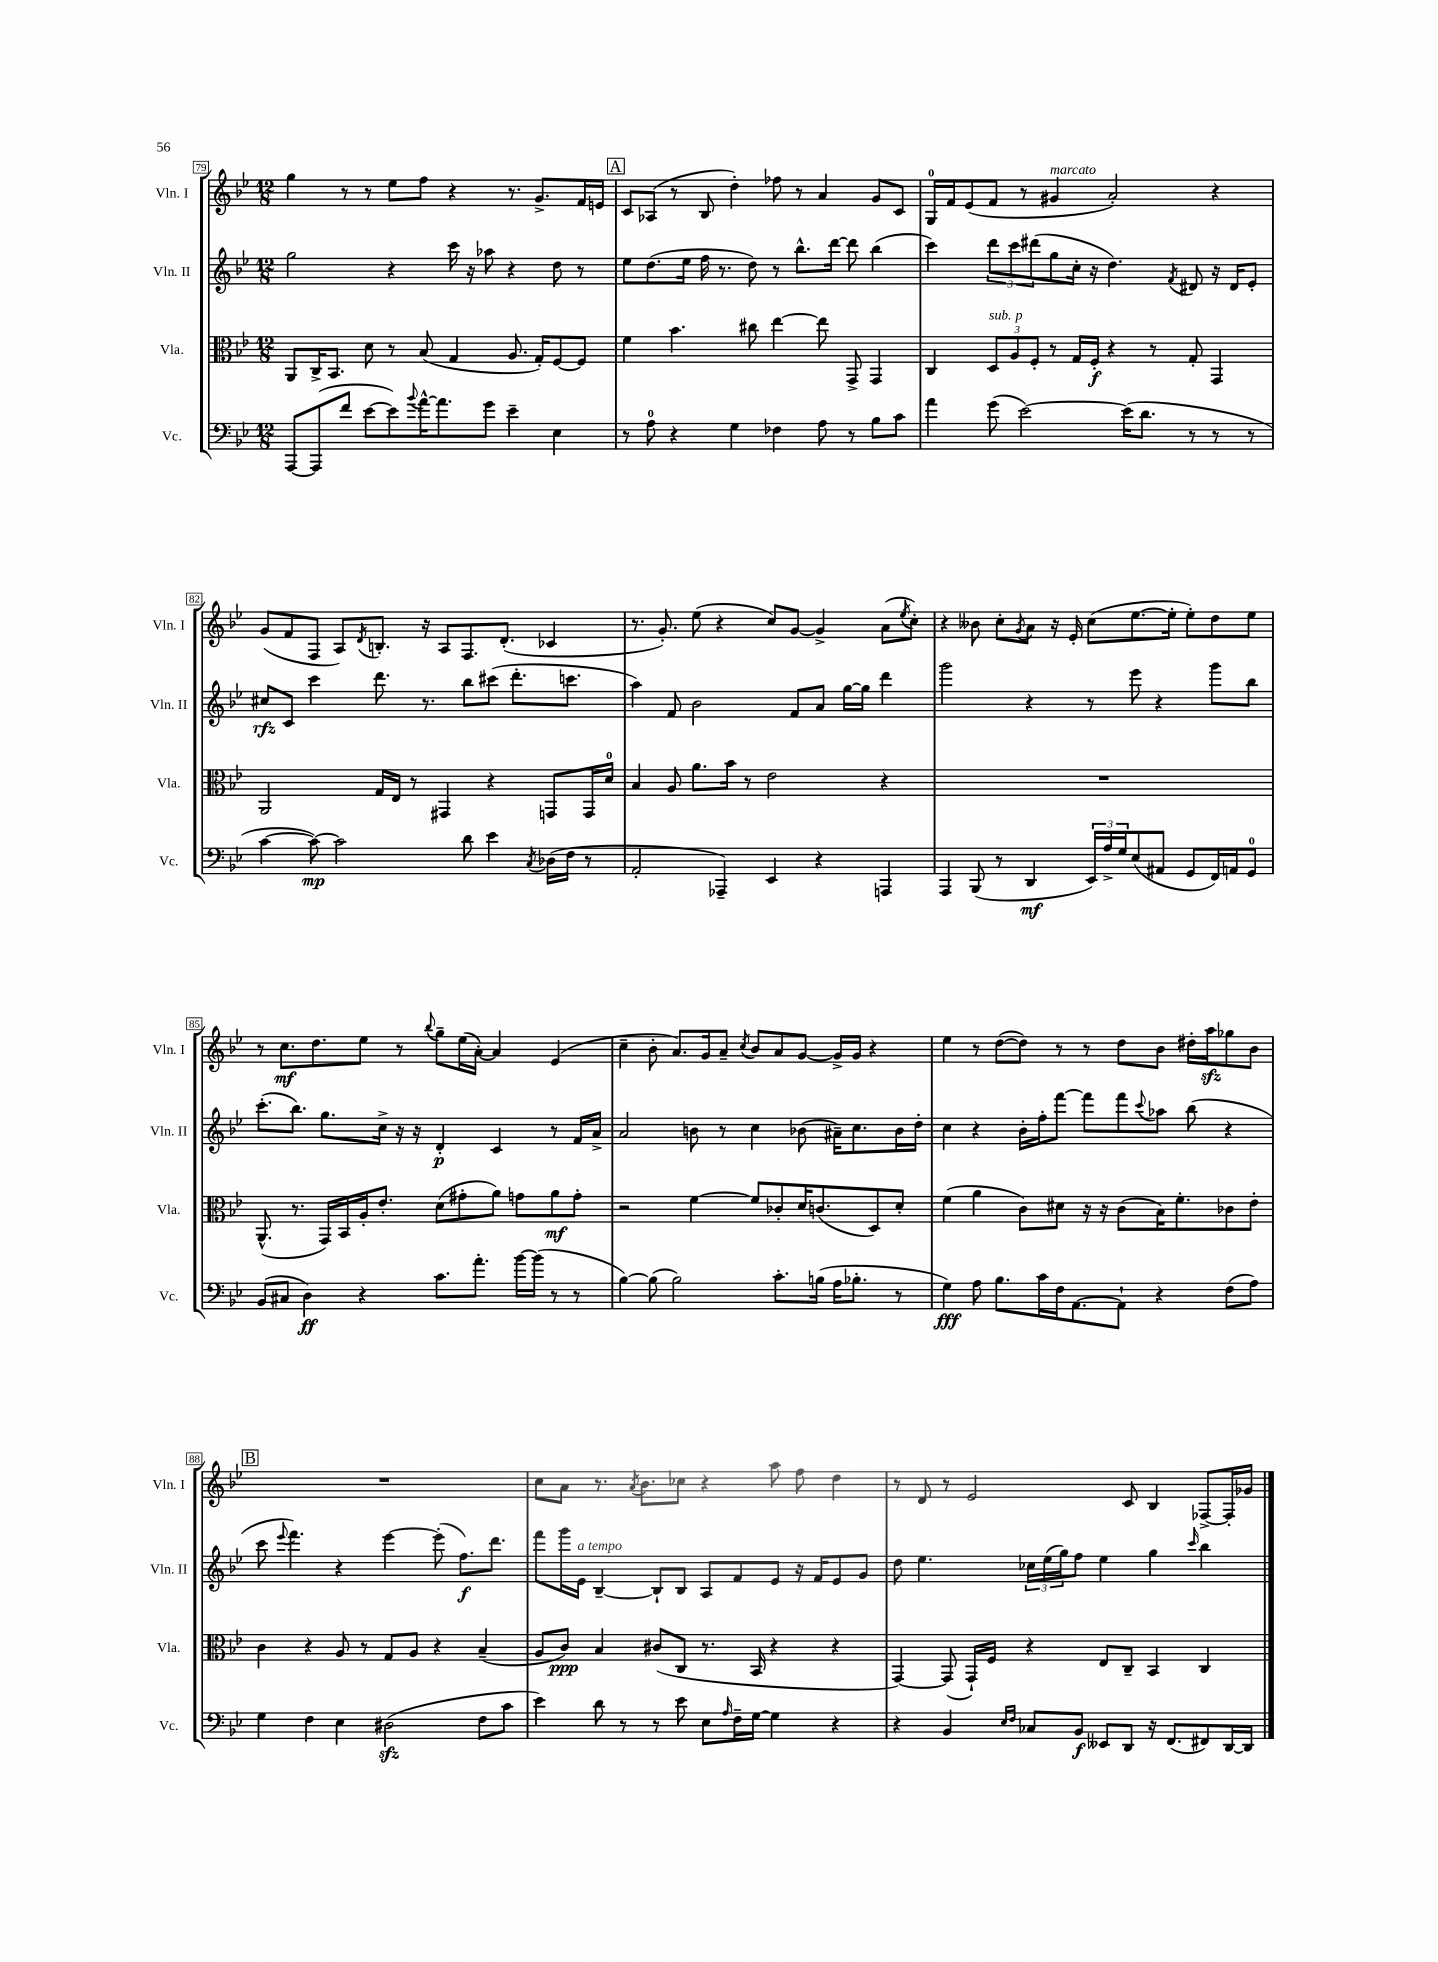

**kern	**dynam	**kern	**dynam	**kern	**dynam	**kern	**dynam
*part4	*part4	*part3	*part3	*part2	*part2	*part1	*part1
*staff4	*staff4	*staff3	*staff3	*staff2	*staff2	*staff1	*staff1
*I"Vc.	*	*I"Vla.	*	*I"Vln. II	*	*I"Vln. I	*
*I'Vc.	*	*I'Vla.	*	*I'Vln. II	*	*I'Vln. I	*
*clefF4	*	*clefC3	*	*clefG2	*	*clefG2	*
*k[b-e-]	*	*k[b-e-]	*	*k[b-e-]	*	*k[b-e-]	*
*M12/8	*	*M12/8	*	*M12/8	*	*M12/8	*
=79	=79	=79	=79	=79	=79	=79	=79
[8AAA/L	.	8AA/L	.	2gg\	.	4gg\	.
(8AAA/]	.	16C^/K	.	.	.	.	.
.	.	8.BB-/J	.	.	.	.	.
8f/J	.	.	.	.	.	8r	.
[8e-\L	.	8d\	.	.	.	8r	.
8e-\])	.	8r	.	4r	.	8ee-\L	.
8qqb-/	.	.	.	.	.	.	.
[16a^^\K	.	(8B-/	.	.	.	8ff\J	.
8.a\]	.	.	.	.	.	.	.
.	.	4G/	.	16ccc\	.	4r	.
.	.	.	.	16r	.	.	.
8g\J	.	.	.	8aa-X\	.	.	.
4e-~\	.	8.A/	.	4r	.	8.r	.
.	.	16G'/KL)	.	.	.	8.g^/L	.
4E-\	.	[8F/	.	8dd\	.	.	.
.	.	8F/J]	.	8r	.	16f/L	.
.	.	.	.	.	.	16en/JJ	.
!!LO:REH:place=s1:t=A
=80	=80	=80	=80	=80	=80	=80	=80
8r	.	4f\	.	8ee-\L	.	8c/L	.
8A\	.	.	.	(8.dd\	.	(8A-X/J	.
4r	.	4.b-\	.	.	.	8r	.
.	.	.	.	16ee-\Jk	.	.	.
.	.	.	.	16ff\	.	8B-/	.
.	.	.	.	8.r	.	.	.
4G\	.	.	.	.	.	4dd'\)	.
.	.	8cc#X\	.	8dd\)	.	.	.
4F-X\	.	[4ee-\	.	8r	.	8ff-X\	.
.	.	.	.	8.bb-^^\L	.	8r	.
8A\	.	8ee-\]	.	.	.	4a/	.
.	.	.	.	[16ddd\Jk	.	.	.
8r	.	8GG^/	.	8ddd\]	.	.	.
8B-\L	.	4GG/	.	(4bb-\	.	8g/L	.
8c\J	.	.	.	.	.	8c/J	.
=81	=81	=81	=81	=81	=81	=81	=81
4a\	.	4C/	.	4ccc\)	.	16G/LL	.
.	.	.	.	.	.	16f/J	.
.	.	.	.	.	.	(8e-/	.
!	!	!LO:TX:a:i:t=sub. p	!	!	!	!	!
(8g\	.	12D/L	.	12ddd\L	.	8f/J	.
.	.	12A/	.	12ccc\	.	.	.
[2e-\)	.	.	.	.	.	8r	.
.	.	12F'/J	.	(12ddd#X\	.	.	.
!	!	!	!	!	!	!LO:TX:a:i:t=marcato	!
.	.	8r	.	8gg\	.	4g#X/	.
.	.	16G/LL	.	16cc'\Jk	.	.	.
.	.	16F'/JJ	f	16r	.	.	.
.	.	4r	.	4.dd\)	.	2a'/)	.
(16e-\KL]	.	.	.	.	.	.	.
8.d\J	.	.	.	.	.	.	.
.	.	8r	.	.	.	.	.
.	.	.	.	8qf/	.	.	.
8r	.	8G'/	.	8d#X/	.	.	.
8r	.	4GG/	.	16r	.	4r	.
.	.	.	.	16d#/KL	.	.	.
8r	.	.	.	8e-'/J	.	.	.
!!LO:LB:g=z
=82	=82	=82	=82	=82	=82	=82	=82
[4c\	.	2AA/	.	8cc#X/L	rfz	(8g/L	.
.	.	.	.	8c/J	.	8f/	.
8c\_)	mp	.	.	4ccc\	.	8F/J	.
2c\]	.	.	.	.	.	8A/L)	.
.	.	.	.	.	.	8qd/	.
.	.	16G/LL	.	8.ddd\	.	8.Bn'/J	.
.	.	16E-/JJ	.	.	.	.	.
.	.	8r	.	.	.	.	.
.	.	.	.	8.r	.	16r	.
.	.	4GG#X/	.	.	.	8A/L	.
8d\	.	.	.	8bb-\L	.	8.F/	.
4e-\	.	4r	.	(8ccc#X\J	.	.	.
.	.	.	.	.	.	(8.d'/J	.
.	.	.	.	8.ddd'\L	.	.	.
8qC/	.	.	.	.	.	.	.
(16D-X\LL	.	8GGn/L	.	.	.	4c-X/	.
16F\JJ	.	.	.	8.cccn\J	.	.	.
8r	.	16GG/L	.	.	.	.	.
.	.	16d/JJ	.	.	.	.	.
=83	=83	=83	=83	=83	=83	=83	=83
2AA'/	.	4B-/	.	4aa\)	.	8.r	.
.	.	.	.	.	.	8.g'/)	.
.	.	8A/	.	8f/	.	.	.
.	.	8.a\L	.	2b-\	.	(8ee-\	.
4AAA-X~/)	.	.	.	.	.	4r	.
.	.	16b-\Jk	.	.	.	.	.
.	.	8r	.	.	.	.	.
4EE-/	.	2e-\	.	.	.	8cc/L)	.
.	.	.	.	8f/L	.	[8g/J	.
4r	.	.	.	8a/J	.	4g^/]	.
.	.	.	.	[16gg\LL	.	.	.
.	.	.	.	16gg\JJ]	.	.	.
4AAAn/	.	4r	.	4ddd\	.	(8a\L	.
.	.	.	.	.	.	8qee-/	.
.	.	.	.	.	.	8cc'\J)	.
=84	=84	=84	=84	=84	=84	=84	=84
4AAA/	.	1.r	.	2ggg\	.	4r	.
(8BBB-/	.	.	.	.	.	8b--X\	.
8r	.	.	.	.	.	8cc'\L	.
.	.	.	.	.	.	8qg/	.
4DD/	mf	.	.	4r	.	8a\J	.
.	.	.	.	.	.	16r	.
.	.	.	.	.	.	16e-'/	.
24EE-/LL)	.	.	.	8r	.	(8cc\L	.
24A^/	.	.	.	.	.	.	.
24G/J	.	.	.	.	.	.	.
(8E-/	.	.	.	8eee-\	.	[8.ee-\	.
8AA#X/J	.	.	.	4r	.	.	.
.	.	.	.	.	.	16ee-'\Jk]	.
8GG/L	.	.	.	.	.	8ee-'\L)	.
16FF/L)	.	.	.	8ggg\L	.	8dd\	.
16AAn/J	.	.	.	.	.	.	.
8GG/J	.	.	.	8bb-\J	.	8ee-\J	.
!!LO:LB:g=z
=85	=85	=85	=85	=85	=85	=85	=85
(8BB-/L	.	(8.AA^^/	.	(8.ccc'\L	.	8r	.
8C#X/J	.	.	.	.	.	8.cc\L	mf
.	.	8.r	.	8.bb-\J)	.	.	.
4D\)	ff	.	.	.	.	.	.
.	.	.	.	.	.	8.dd\	.
.	.	16GG/LL)	.	8.gg\L	.	.	.
.	.	16BB-/	.	.	.	.	.
4r	.	16A'/J	.	.	.	8ee-\J	.
.	.	8.e-'/J	.	16cc^\Jk	.	.	.
.	.	.	.	16r	.	8r	.
.	.	.	.	16r	.	.	.
.	.	.	.	.	.	8qqbb-/	.
8.c\L	.	(8d\L	.	4d'/	p	8gg~\L	.
.	.	8g#X'\	.	.	.	(16ee-\L	.
8.a'\J	.	.	.	.	.	[16a'\JJ)	.
.	.	8a\J)	.	4c/	.	4a/]	.
[16b-\LL	.	8gn\L	.	.	.	.	.
(16b-\JJ]	.	.	.	.	.	.	.
8r	.	8a\	mf	8r	.	(4e-/	.
8r	.	8g'\J	.	16f/LL	.	.	.
.	.	.	.	16a^/JJ	.	.	.
=86	=86	=86	=86	=86	=86	=86	=86
[4B-\)	.	2r	.	2a/	.	4cc~\	.
(8B-\]	.	.	.	.	.	8b-'\	.
2B-\)	.	.	.	.	.	8.a/L)	.
.	.	[4f\	.	8bn\	.	.	.
.	.	.	.	.	.	16g/k	.
.	.	.	.	8r	.	8a~/J	.
.	.	.	.	.	.	8qcc/	.
.	.	8f/L]	.	4cc\	.	8b-/L	.
8.c'\L	.	8c-X'/	.	.	.	8a/	.
.	.	16d/K	.	(8b-X\	.	[8g/J	.
(16Bn\Jk	.	(8.cn/	.	.	.	.	.
16A\KL	.	.	.	16a#X~\KL)	.	16g^/LL]	.
8.B-X'\J	.	.	.	8.cc\	.	16g/JJ	.
.	.	8D/)	.	.	.	4r	.
8r	.	8d'/J	.	16b-\L	.	.	.
.	.	.	.	16dd'\JJ	.	.	.
=87	=87	=87	=87	=87	=87	=87	=87
4G\)	fff	(4f\	.	4cc\	.	4ee-\	.
8A\	.	4a\	.	4r	.	8r	.
8.B-\L	.	.	.	.	.	([8dd\L	.
.	.	8c\L)	.	16b-'\LL	.	8dd\J])	.
16c\L	.	.	.	16ff'\J	.	.	.
16F\J	.	8d#X\J	.	[8fff\J	.	8r	.
[8.AA\	.	.	.	.	.	.	.
.	.	16r	.	8fff\L]	.	8r	.
.	.	16r	.	.	.	.	.
8AA`\J]	.	(8c\L	.	8fff\	.	8dd\L	.
.	.	.	.	8qqccc/	.	.	.
4r	.	16B-\K)	.	8aa-X\J	.	8b-\J	.
.	.	8.f'\	.	.	.	.	.
.	.	.	.	(8bb-\	.	16dd#X'\LL	.
.	.	.	.	.	.	16aazz\J	.
(8F\L	.	8c-X\	.	4r	.	8gg-X\	.
8A\J)	.	8e-'\J	.	.	.	8b-\J	.
!!LO:LB:g=z
!!LO:REH:place=s1:t=B
=88	=88	=88	=88	=88	=88	=88	=88
4G\	.	4c\	.	8ccc\	.	1.r	.
.	.	.	.	8qqeee-/	.	.	.
.	.	.	.	4.fff\)	.	.	.
4F\	.	4r	.	.	.	.	.
4E-\	.	8A/	.	4r	.	.	.
.	.	8r	.	.	.	.	.
(2D#Xzz\	.	8G/L	.	[4eee-\	.	.	.
.	.	8A/J	.	.	.	.	.
.	.	4r	.	(8eee-'\]	.	.	.
.	.	.	.	8.ff\L)	f	.	.
8F\L	.	(4B-~/	.	.	.	.	.
.	.	.	.	8.ddd\J	.	.	.
8c\J	.	.	.	.	.	.	.
=89	=89	=89	=89	=89	=89	=89	=89
4e-\)	.	8A/L	.	8fff\L	.	8cc\L	.
.	.	8c/J)	ppp	16ggg\L	.	8a\J	.
!	!	!	!	!LO:TX:a:i:t=a tempo	!	!	!
.	.	.	.	16e-\JJ	.	.	.
8d\	.	4B-/	.	[4B-~/	.	8.r	.
8r	.	.	.	.	.	.	.
.	.	.	.	.	.	8qa/	.
.	.	.	.	.	.	8.b-\L	.
8r	.	(8c#X/L	.	8B-`/L]	.	.	.
8e-\	.	8C/J	.	8B-/J	.	8cc-X\J	.
8E-\L	.	8.r	.	8A/L	.	4r	.
16qqA/	.	.	.	.	.	.	.
16F~\L	.	.	.	8f/	.	.	.
[16G\JJ	.	16BB-/	.	.	.	.	.
4G\]	.	4r	.	8e-/J	.	8aa\	.
.	.	.	.	16r	.	8ff\	.
.	.	.	.	16f/KL	.	.	.
4r	.	4r	.	8e-/	.	4dd\	.
.	.	.	.	8g/J	.	.	.
=90	=90	=90	=90	=90	=90	=90	=90
4r	.	[4GG/)	.	8dd\	.	8r	.
.	.	.	.	4.ee-\	.	8d/	.
4BB-/	.	(8GG/]	.	.	.	8r	.
.	.	16GG`/LL)	.	.	.	2e-/	.
.	.	16F/JJ	.	.	.	.	.
16qqE-/LL	.	.	.	.	.	.	.
16qqF/JJ	.	.	.	.	.	.	.
8C-X/L	.	4r	.	24cc-X\LL	.	.	.
.	.	.	.	(24ee-\	.	.	.
.	.	.	.	24gg\J)	.	.	.
8BB-/J	f	.	.	8ff\J	.	.	.
8EE--X/L	.	8E-/L	.	4ee-\	.	.	.
8DD/J	.	8C~/J	.	.	.	8c/	.
16r	.	4BB-/	.	4gg\	.	4B-/	.
(8.FF/L	.	.	.	.	.	.	.
.	.	.	.	16qqccc/	.	.	.
8FF#X/)	.	4C/	.	4bb-\	.	[8F-X^/L	.
[16DD/L	.	.	.	.	.	16F-'/L]	.
16DD/JJ]	.	.	.	.	.	16g-X/JJ	.
==	==	==	==	==	==	==	==
*-	*-	*-	*-	*-	*-	*-	*-
